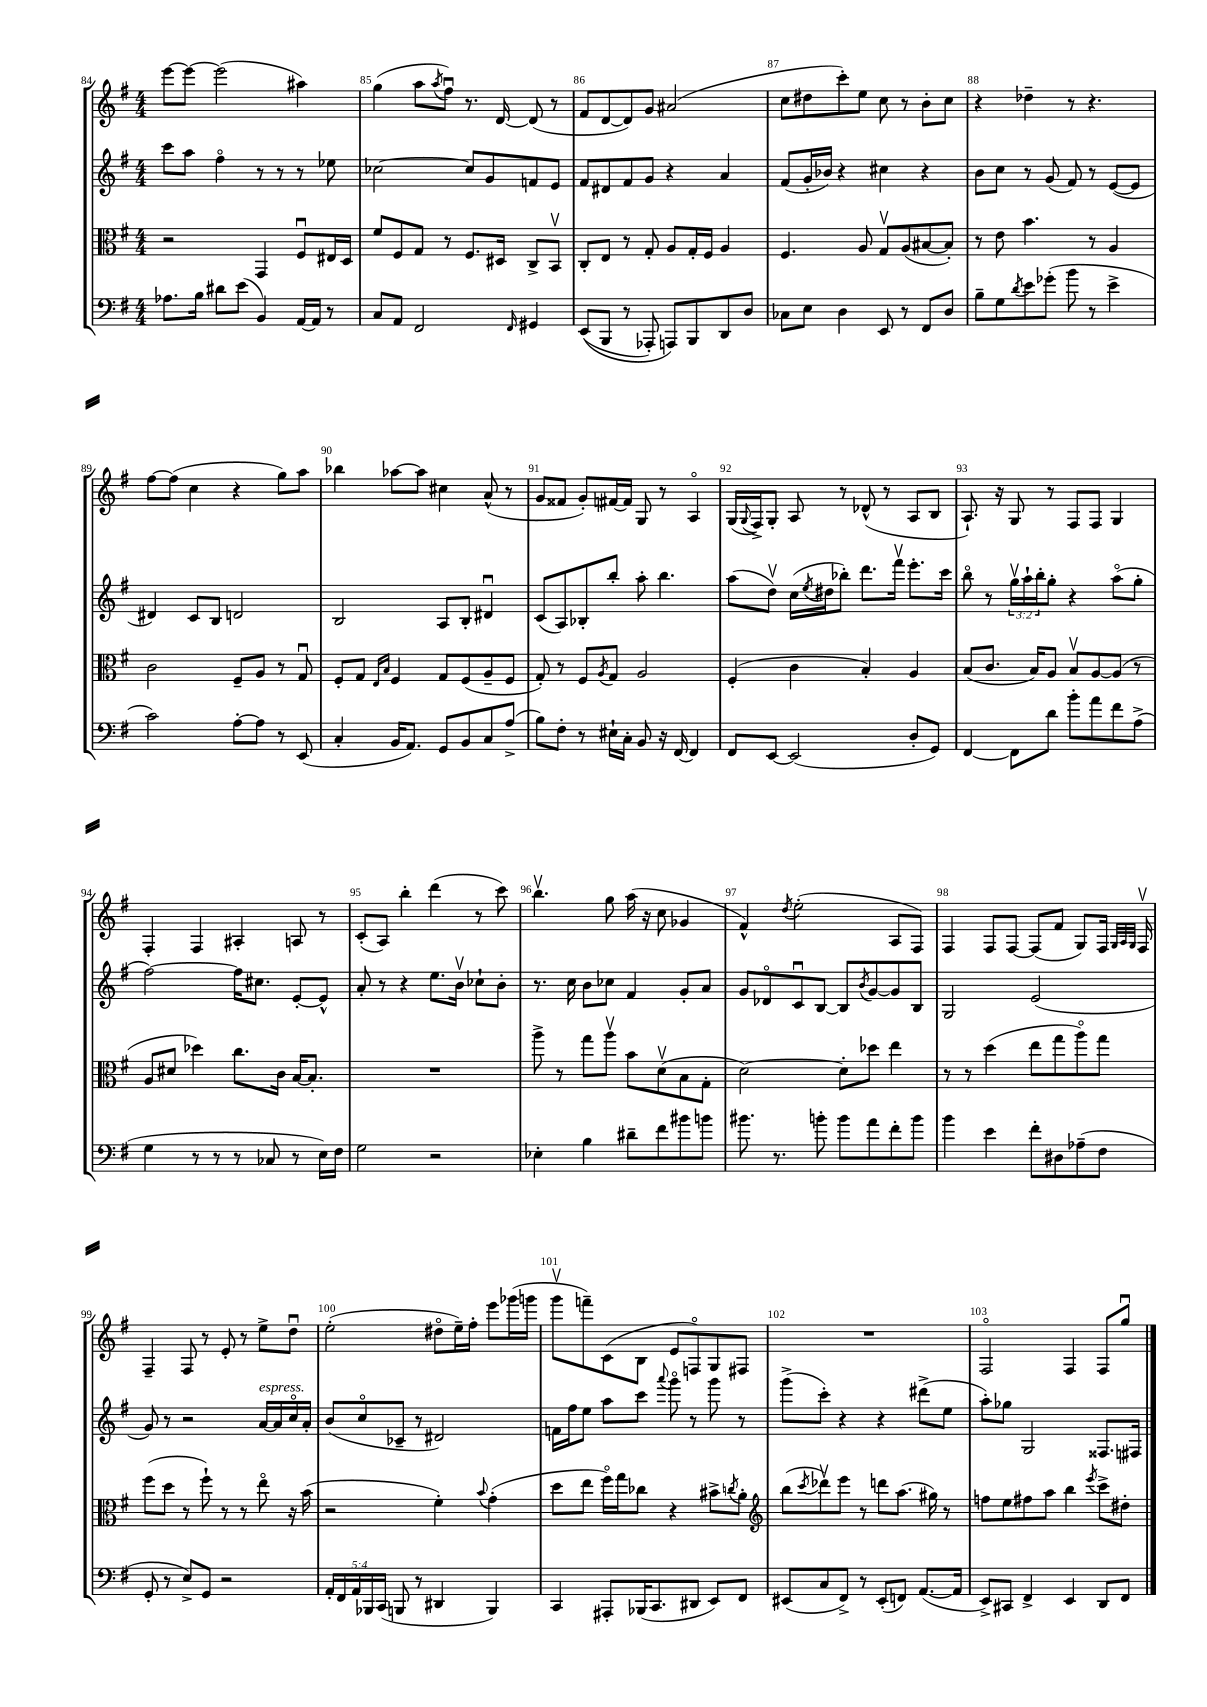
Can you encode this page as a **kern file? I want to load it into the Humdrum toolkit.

**kern	**kern	**kern	**kern
*staff4	*staff3	*staff2	*staff1
*clefF4	*clefC3	*clefG2	*clefG2
*k[f#]	*k[f#]	*k[f#]	*k[f#]
*M4/4	*M4/4	*M4/4	*M4/4
8.A-\L	2r	8ccc\L	[8eee\L
.	.	8aa\J	8eee\_J
16B\Jk	.	.	.
8d#\L	.	4ff#o\	(2eee\]
(8e\J	.	.	.
4BB/)	4GG/	8r	.
.	.	8r	.
[16AA/LL	8F#u/L	8r	4aa#\)
16AA/]JJ	.	.	.
8r	16E#/L	8ee-\	.
.	16D/JJ	.	.
=	=	=	=
8C/L	8f#/L	[2cc-\	(4gg\
8AA/J	8F#/	.	.
2FF#/	8G/J	.	8aa\L
.	.	.	8qaa/
.	8r	.	8ff#u\J)
.	8.F#/L	8cc-/]L	8.r
.	.	8g/	.
.	16D#/Jk	.	[16d/
16qqFF#/	.	.	.
4GG#/	8C^/L	8f/	(8d/]
.	8BBv/J	8e/J	8r
=	=	=	=
&((8EE/L	8C'/L	8f#/L	8f#/L
8BBB/J	8E/J	8d#/	[8d/
8r	8r	8f#/	8d/])
8AAA-'/)	8G'/	8g/J	8g/J
8AAA/L&)	8A/L	4r	(2a#/
8BBB/	16G'/L	.	.
.	16F#/JJ	.	.
8DD/	4A/	4a/	.
8D/J	.	.	.
=	=	=	=
8C-\L	4.F#/	(8f#/L	8cc\L
8E\J	.	16g'/L	8dd#\
.	.	16b-/JJ)	.
4D\	.	4r	8ccc'\)
.	8A/	.	8ee\J
8EE/	8Gv/L	4cc#\	8cc\
8r	(8A/	.	8r
8FF#/L	[8B#/	4r	8b'\L
8D/J	8B#'/]J)	.	8cc\J
=	=	=	=
8B~\L	8r	8b\L	4r
8G\	8e\	8cc\J	.
8qd/	.	.	.
8e\	4.b\	8r	4dd-~\
(8g-'\J	.	(8g/	.
8b\	.	8f#/)	8r
8r	8r	8r	4.r
4e^\	4A/	([8e/L	.
.	.	8e/]J	.
=	=	=	=
2c\)	2c\	4d#/)	[8ff#\L
.	.	.	(8ff#\]J
.	.	8c/L	4cc\
.	.	8B/J	.
[8A'\L	8F#~/L	2d/	4r
8A\]J	8A/J	.	.
8r	8r	.	8gg\L)
(8EE/	8Gu/	.	8aa\J
=	=	=	=
4C'/	8F#'/L	2B/	4bb-\
.	8G/J	.	.
.	16qqE/LL	.	.
.	16qqB/JJ	.	.
16BB/LK	4F#/	.	[8aa-\L
8.AA/J)	.	.	.
.	.	.	8aa-\]J
8GG/L	8G/L	8A/L	4cc#\
8BB/	(8F#/	8B'/J	.
8C/	8A~/	4d#u/	(8a^^/
(8A^/J	8F#/J	.	8r
=	=	=	=
8B\L)	8G'/)	(8c/L	8g/L
8F#'\J	8r	8A/)	8f##/J
8r	8F#/L	8B-'/	8g'/L)
.	8qA/	.	.
16E#`\LL	8G/J	8bb'/J	[16f#/L
16C'\JJ	.	.	16f#/]JJ
8BB/	2A/	8aa'\	8G/
16r	.	4.bb\	8r
[16FF#/	.	.	.
4FF#/]	.	.	4Ao/
=	=	=	=
8FF#/L	(4F#'/	(8aa\L	(16G/LL
.	.	.	8qqG/
.	.	.	16F#^/J)
[8EE/J	.	8ddv\J)	8G'/J
(2EE/]	4c\	(16cc\LL	8A/
.	.	8qee/	.
.	.	16dd#\J	.
.	.	8bb-'\J)	8r
.	4B'/)	8.ddd\L	(8d-^^/
.	.	.	8r
.	.	16fff#v\Jk	.
8D'/L	4A/	8.eee'\L	8A/L
8GG/J)	.	.	8B/J
.	.	16ccc\Jk	.
=	=	=	=
[4FF#/	(8B/L	8bbo\	8.A`/)
.	8.c/J	8r	.
.	.	.	16r
8FF#\]L	.	24ggv\LL	8G/
.	.	24aa`\	.
.	16B/LK)	.	.
.	.	24bb'\J	.
8d\J	8A/J	8gg'\J	8r
8b'\L	8Bv/L	4r	8F#/L
8a\	[8A/	.	8F#/J
8f#\	(8A/]J	(8aao\L	4G/
(8A^\J	8r	8gg'\J	.
=	=	=	=
4G\	8A/L	[2ff#\)	4F#'/
.	8d#/J	.	.
8r	4dd-\)	.	4F#/
8r	.	.	.
8r	8.cc\L	16ff#\]LK	4A#'/
.	.	8.cc#\J	.
8C-/	.	.	.
.	16c\Jk	.	.
8r	[16B/LK	[8e'/L	8A/
.	8.B'/]J	.	.
16E\LL)	.	8e^^/]J	8r
16F#\JJ	.	.	.
=	=	=	=
2G\	1r	8a'/	(8c'/L
.	.	8r	8A/J)
.	.	4r	4bb'\
2r	.	8.ee\L	(4ddd\
.	.	16bv\Jk	.
.	.	8cc-`\L	8r
.	.	8b'\J	8ccc\)
=	=	=	=
4E-'\	8aa^\	8.r	4.bbv\
.	8r	.	.
.	.	16cc\	.
4B\	8gg\L	8b\L	.
.	8aav\J	8cc-\J	8gg\
8d#~\L	8b\L	4f#/	(16aa\
.	.	.	16r
8f#\	(8dv\	.	8cc\
8b#\	8B\	8g'/L	4g-/
8b\J	8G'\J	8a/J	.
=	=	=	=
8.b#\	[2d\)	8g/L	4f#^^/)
.	.	8d-o/	.
8.r	.	.	.
.	.	.	8qdd/
.	.	8cu/	(2ee'\
8b'\	.	[8B/J	.
8b\L	8d'\]L	8B/]L	.
.	.	8qb/	.
8a\	8dd-\J	[8g/	.
8f#'\	4ee\	8g/]	8A/L
8b\J	.	8B/J	8F#/J)
=	=	=	=
4b\	8r	2G/	4F#/
.	8r	.	.
4e\	(4dd\	.	8F#/L
.	.	.	[8F#/J
8f#'\L	8ee\L	(2e/	(8F#/]L
8D#\	8gg\	.	8f#/J
(8A-~\	8aao\)	.	8G/L)
8F#\J	8gg\J	.	16F#/Jk
.	.	.	32qqG/LLL
.	.	.	32qqA/
.	.	.	32qqG/JJJ
.	.	.	16F#v/
=	=	=	=
8GG'/	(8ff#\L	8g/)	4F#~/
8r	8dd\J	8r	.
8E^/L)	8r	2r	8F#/
8GG/J	8ff#`\)	.	8r
2r	8r	.	8e'/
.	8r	.	8r
.	8eeo\	[16a/LL	8ee^\L
.	.	16a/]	.
.	16r	16cco/	8ddu\J
.	(16b\	16a'/JJ	.
=	=	=	=
20AA'/LL	2r	(8b/L	(2ee'\
20FF#/	.	.	.
20AA/	.	.	.
.	.	8cco/	.
20BBB-/	.	.	.
(20CC/JJ	.	.	.
8BBB/	.	8c-~/J	.
8r	.	8r	.
4DD#/	4f#'\)	2d#/)	8dd#o\L
.	.	.	16ee~\L)
.	.	.	16ff#'\JJ
.	8qqb/	.	.
4BBB/)	(4g'\	.	8eee\L
.	.	.	(16ggg-\L
.	.	.	16ggg\JJ
=	=	=	=
4CC/	8dd\L	16f\LL	8gggv\L
.	.	16ff#\J	.
.	8ee\J	8ee\J	8fff~\)
8AAA#'/L	16ff#o\LL)	8aa\L	(8c\
.	16gg\J	.	.
(16BBB-/K	8cc-\J	8ccc\J	8B\J
8.CC/	.	.	.
.	.	8qqaaa/	.
.	4r	8gggo\	8e/L
8DD#/J	.	8r	8Fo/)
8EE/L)	8b#^\L	8ggg\	8G/
.	8qcc/	.	.
8FF#/J	8a'\J	8r	8F#/J
=	=	=	=
*	*clefG2	*	*
(8EE#/L	(8bb\L	(8ggg^\L	1r
.	8qccc/	.	.
8C/	8ddd-v\)	8ccc'\J)	.
8FF#^/J)	8eee\J	4r	.
8r	8r	.	.
(8EE#'/L	8ddd\L	4r	.
8FF/J)	(8.aa\J	.	.
([8.AA/L	.	(8ddd#^\L	.
.	16gg#\)	.	.
.	8r	8ee\J	.
16AA/]Jk	.	.	.
=	=	=	=
8EE^/L)	8ff\L	8aa'\L)	2F#o/
8CC#/J	8ee\	8gg-\J	.
4FF#^/	8ff#\	2G/	.
.	8aa\J	.	.
4EE/	4bb\	.	4F#/
.	8qeee/	.	.
8DD/L	8ccc^\L	8.F##/L	8F#/L
8FF#/J	8dd#'\J	.	8ggu/J
.	.	16F#/Jk	.
==	==	==	==
*-	*-	*-	*-
